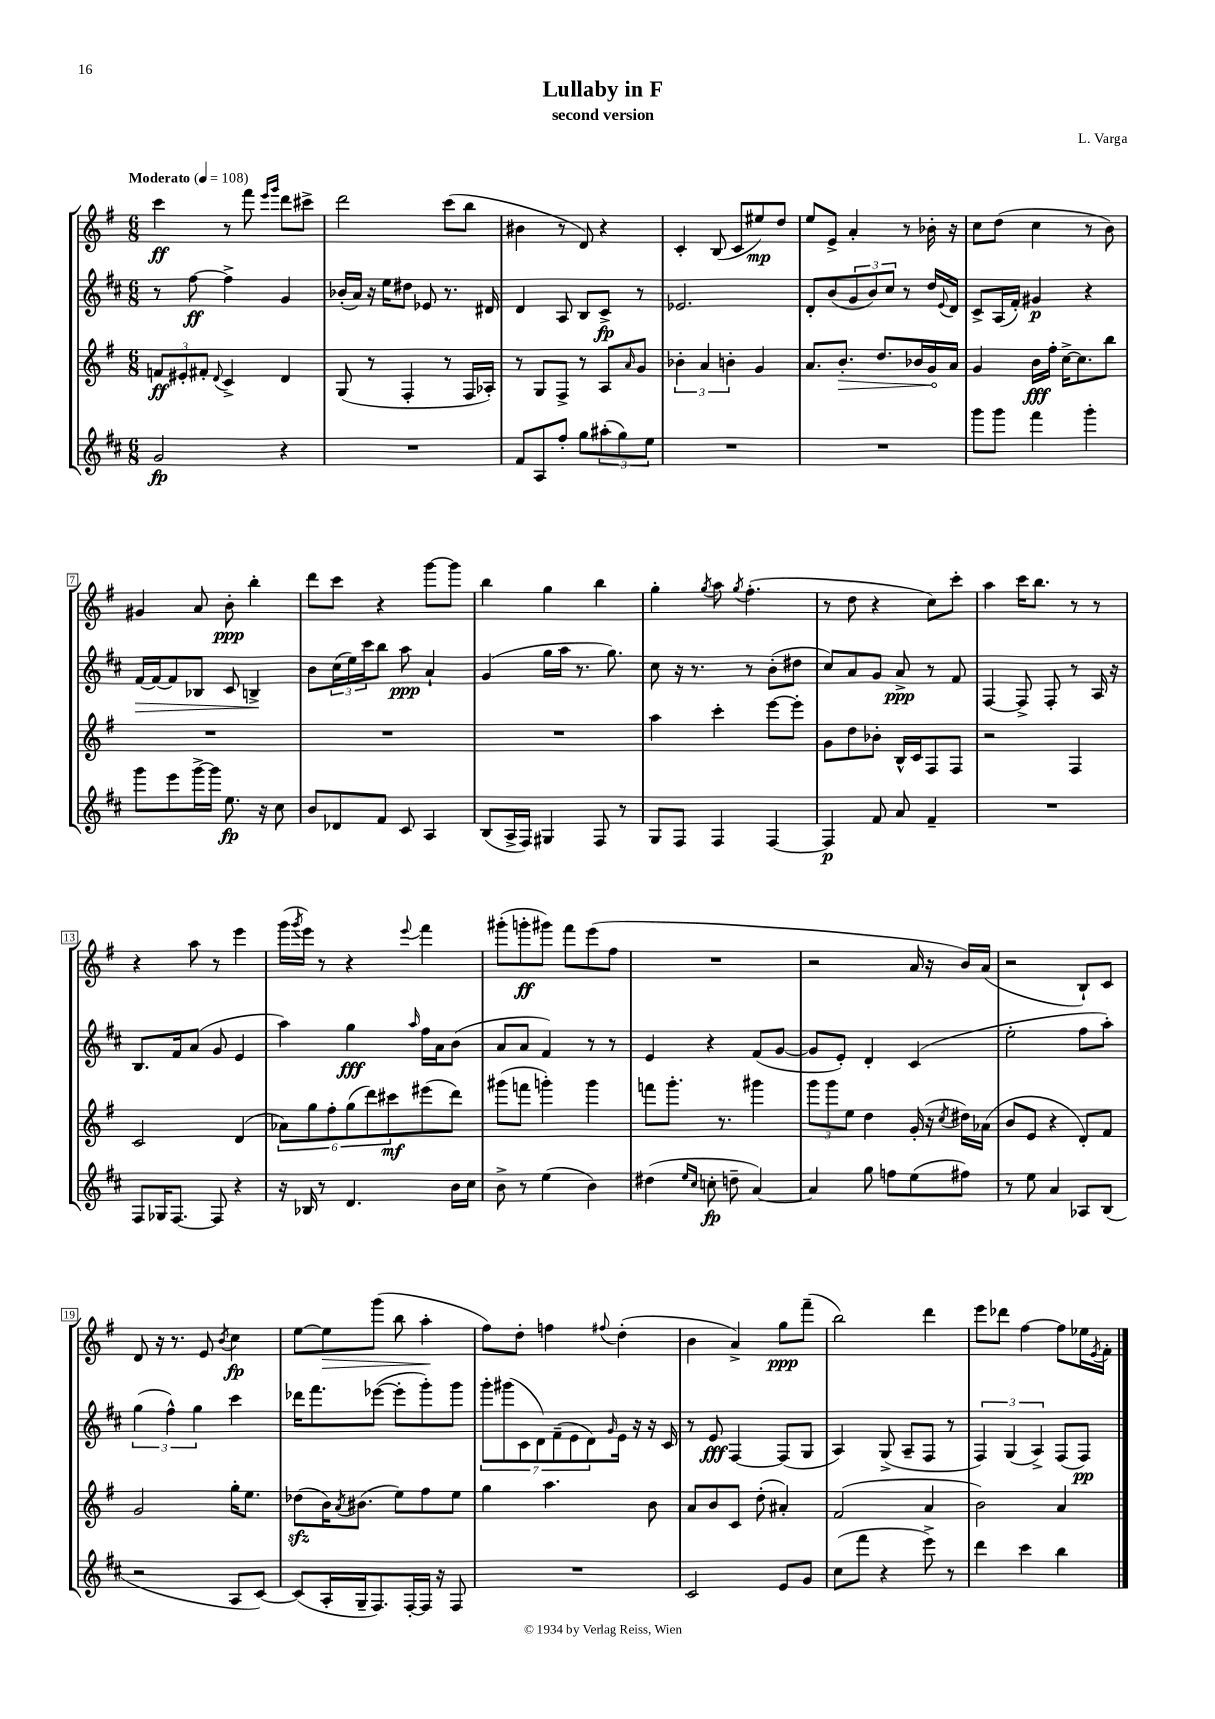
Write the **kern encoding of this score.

**kern	**dynam	**kern	**dynam	**kern	**dynam	**kern	**dynam
*part4	*part4	*part3	*part3	*part2	*part2	*part1	*part1
*staff4	*staff4	*staff3	*staff3	*staff2	*staff2	*staff1	*staff1
*clefG2	*	*clefG2	*	*clefG2	*	*clefG2	*
*k[f#c#]	*	*k[f#]	*	*k[f#c#]	*	*k[f#]	*
*M6/8	*	*M6/8	*	*M6/8	*	*M6/8	*
*MM108	*	*MM108	*	*MM108	*	*MM108	*
=1	=1	=1	=1	=1	=1	=1	=1
!	!	!	!	!	!	!LO:TX:a:B:t=Moderato	!
2g/	fp	12fn/L	ff	8r	.	4ccc\	ff
.	.	12e#X'/	.	.	.	.	.
.	.	.	.	[8ff#\	ff	.	.
.	.	12f#X'/J	.	.	.	.	.
.	.	8qqd/	.	.	.	.	.
.	.	4c^/	.	4ff#^\]	.	8r	.
.	.	.	.	.	.	8fff#\	.
.	.	.	.	.	.	16qqeee/LL	.
.	.	.	.	.	.	16qqggg/JJ	.
4r	.	4d/	.	4g/	.	8ddd\L	.
.	.	.	.	.	.	8ccc#X^\J	.
=2	=2	=2	=2	=2	=2	=2	=2
2.r	.	(8G/	.	(16b-X'/LL	.	2ddd\	.
.	.	.	.	16a/JJ)	.	.	.
.	.	8r	.	16r	.	.	.
.	.	.	.	16ee\KL	.	.	.
.	.	4F#'/	.	8dd#X\J	.	.	.
.	.	.	.	8e-X/	.	.	.
.	.	8r	.	8.r	.	(8ccc\L	.
.	.	16F#/LL	.	.	.	8bb\J	.
.	.	16A-X'/JJ)	.	16d#X/	.	.	.
=3	=3	=3	=3	=3	=3	=3	=3
8f#/L	.	8r	.	4d/	.	4b#X\	.
8A/	.	8G/L	.	.	.	.	.
8ff#'/J	.	8F#^/J	.	8A/	.	8r	.
8gg\L	.	8r	.	8B/L	.	8d/)	.
(12aa#X'\	.	8A/L	.	8c#^/J	fp	4r	.
12gg\)	.	.	.	.	.	.	.
.	.	16qqa/	.	.	.	.	.
.	.	8g/J	.	8r	.	.	.
12ee\J	.	.	.	.	.	.	.
=4	=4	=4	=4	=4	=4	=4	=4
2.r	.	6b-X'\	.	2.e-X/	.	4c'/	.
.	.	6a/	.	.	.	.	.
.	.	.	.	.	.	(8B/	.
.	.	6bn'\	.	.	.	.	.
.	.	.	.	.	.	8c/L	.
.	.	4g/	.	.	.	8ee#X/)	mp
.	.	.	.	.	.	8dd/J	.
=5	=5	=5	=5	=5	=5	=5	=5
2.r	.	8.a/L	.	8d'/L	.	8ee/L	.
.	.	.	.	(8b/	.	8e^/J	.
!	!	!	!LO:HP:b	!	!	!	!
.	.	8.b'/J	>	.	.	.	.
.	.	.	.	12g/	.	4a'/	.
.	.	.	.	12b/)	.	.	.
.	.	8.dd/L	.	.	.	.	.
.	.	.	.	12cc#/J	.	.	.
.	.	.	.	8r	.	8r	.
.	.	16b-X/L	.	.	.	.	.
.	.	16g/	.	16dd/LL	.	16b-X'\	.
.	.	.	.	8qqe/	.	.	.
.	.	16a/JJ	]	16d/JJ	.	16r	.
=6	=6	=6	=6	=6	=6	=6	=6
8ggg\L	.	4g/	.	8c#^/L	.	8cc\L	.
8ggg\J	.	.	.	(16A/L	.	(8dd\J	.
.	.	.	.	16f#'/JJ)	.	.	.
4fff#\	.	16b\LL	fff	4g#X/	p	4cc\	.
.	.	16ff#'\JJ	.	.	.	.	.
.	.	[16cc^\KL	.	.	.	.	.
.	.	8.cc\]	.	.	.	.	.
4ggg'\	.	.	.	4r	.	8r	.
.	.	8bb\J	.	.	.	8b\)	.
!!LO:LB:g=z
=7	=7	=7	=7	=7	=7	=7	=7
!	!	!	!	!	!LO:HP:b	!	!
8ggg\L	.	2.r	.	[16f#/LL	>	4g#X/	.
.	.	.	.	16f#/J_	.	.	.
8eee\	.	.	.	8f#/]	.	.	.
[16ggg^\L	.	.	.	8B-X/J	.	8a/	.
16ggg\JJ]	.	.	.	.	.	.	.
8.ee\	fp	.	.	8c#/	.	8b'\	ppp
.	.	.	.	4Bn^/	.	4bb'\	.
16r	.	.	.	.	.	.	.
8cc#\	.	.	.	.	.	.	.
.	.	.	.	.	]	.	.
=8	=8	=8	=8	=8	=8	=8	=8
8b/L	.	2.r	.	8b\L	.	8ddd\L	.
8d-X/	.	.	.	(24cc#\L	.	8ccc\J	.
.	.	.	.	24ee\)	.	.	.
.	.	.	.	24ccc#\J	.	.	.
8f#/J	.	.	.	8bb\J	.	4r	.
8c#/	.	.	.	8aa\	ppp	.	.
4A/	.	.	.	4a`/	.	[8ggg\L	.
.	.	.	.	.	.	8ggg\J]	.
=9	=9	=9	=9	=9	=9	=9	=9
(8B/L	.	2.r	.	(4g/	.	4bb\	.
16A^/L	.	.	.	.	.	.	.
16F#/JJ)	.	.	.	.	.	.	.
4G#X/	.	.	.	16gg\LL	.	4gg\	.
.	.	.	.	16aa\JJ	.	.	.
.	.	.	.	8.r	.	.	.
8F#/	.	.	.	.	.	4bb\	.
.	.	.	.	8.gg\)	.	.	.
8r	.	.	.	.	.	.	.
=10	=10	=10	=10	=10	=10	=10	=10
8G/L	.	4aa\	.	8cc#\	.	4gg'\	.
8F#/J	.	.	.	16r	.	.	.
.	.	.	.	8.r	.	.	.
.	.	.	.	.	.	8qgg/	.
4F#/	.	4ccc'\	.	.	.	8aa\	.
.	.	.	.	.	.	8qgg/	.
.	.	.	.	8r	.	(4.ff#'\	.
[4F#/	.	[8eee\L	.	(8b'\L	.	.	.
.	.	8eee'\J]	.	8dd#X\J	.	.	.
=11	=11	=11	=11	=11	=11	=11	=11
4F#/]	p	8g\L	.	8cc#/L)	.	8r	.
.	.	8dd\	.	8a/	.	8dd\	.
8f#/	.	8b-X'\J	.	8g/J	.	4r	.
8a/	.	16B^^/LL	.	8a^/	ppp	.	.
.	.	16c/J	.	.	.	.	.
4f#~/	.	8F#/	.	8r	.	8cc\L)	.
.	.	8F#/J	.	8f#/	.	8ccc'\J	.
=12	=12	=12	=12	=12	=12	=12	=12
2.r	.	2r	.	[4F#/	.	4aa\	.
.	.	.	.	8F#^/]	.	16ccc\KL	.
.	.	.	.	.	.	8.bb\J	.
.	.	.	.	8F#'/	.	.	.
.	.	4F#/	.	8r	.	8r	.
.	.	.	.	16A/	.	8r	.
.	.	.	.	16r	.	.	.
!!LO:LB:g=z
=13	=13	=13	=13	=13	=13	=13	=13
8F#/L	.	2c/	.	8.B/L	.	4r	.
16G-X/K	.	.	.	.	.	.	.
[8.F#/J	.	.	.	16f#/k	.	.	.
.	.	.	.	(8a/J	.	8aa\	.
8F#/]	.	.	.	8g/	.	8r	.
4r	.	(4d/	.	4e/	.	4eee\	.
=14	=14	=14	=14	=14	=14	=14	=14
16r	.	12a-X\L)	.	4aa\)	.	(16ggg\LL	.
.	.	.	.	.	.	8qggg/	.
16B-X/	.	.	.	.	.	16eee\JJ)	.
.	.	12gg\	.	.	.	.	.
8r	.	.	.	.	.	8r	.
.	.	12ff#'\	.	.	.	.	.
4.d/	.	(12gg\	.	4gg\	fff	4r	.
.	.	12ddd\)	.	.	.	.	.
.	.	12ccc#X\	mf	.	.	.	.
.	.	.	.	16qqaa/	.	8qqeee/	.
.	.	(8eee#X\	.	16ff#\LL	.	4fff#\	.
.	.	.	.	16a\J	.	.	.
16b\LL	.	8ddd\J)	.	(8b\J	.	.	.
16cc#\JJ	.	.	.	.	.	.	.
=15	=15	=15	=15	=15	=15	=15	=15
8b^\	.	(8ggg#X\L	.	8a/L	.	(8ggg#X'\L	.
8r	.	8fffn\J	.	8a/J	.	8gggn'\	ff
(4ee\	.	4gggn'\)	.	4f#/)	.	8ggg#X\J)	.
.	.	.	.	.	.	8fff#\L	.
4b\)	.	4ggg\	.	8r	.	(8eee\	.
.	.	.	.	8r	.	8ff#\J	.
=16	=16	=16	=16	=16	=16	=16	=16
(4dd#X\	.	8fffn\L	.	4e/	.	2.r	.
.	.	8.ggg'\J	.	.	.	.	.
16qqee/LL	.	.	.	.	.	.	.
16qqcc#/JJ	.	.	.	.	.	.	.
8ccn'\	fp	.	.	4r	.	.	.
.	.	8.r	.	.	.	.	.
8ddn~\	.	.	.	.	.	.	.
[4a/)	.	4ggg#X\	.	(8f#/L	.	.	.
.	.	.	.	[8g/J	.	.	.
=17	=17	=17	=17	=17	=17	=17	=17
4a/]	.	12ggg\L	.	8g/L]	.	2r	.
.	.	12ggg\	.	.	.	.	.
.	.	.	.	8e'/J)	.	.	.
.	.	12ee\J	.	.	.	.	.
8gg\	.	4dd\	.	4d'/	.	.	.
8ffn\L	.	.	.	.	.	.	.
(8ee\	.	(16g'/	.	(4c#/	.	16a/	.
.	.	16r	.	.	.	16r	.
.	.	8qcc/	.	.	.	.	.
8ff#X\J)	.	16dd#X\LL)	.	.	.	16b/LL)	.
.	.	(16a-X\JJ	.	.	.	(16a/JJ	.
=18	=18	=18	=18	=18	=18	=18	=18
8r	.	8b/L	.	2ee'\	.	2r	.
8ee\	.	8e/J	.	.	.	.	.
4a/	.	4r	.	.	.	.	.
8A-X/L	.	8d'/L)	.	8ff#\L	.	8B`/L)	.
(8B/J	.	8f#/J	.	8aa'\J)	.	8c/J	.
!!LO:LB:g=z
=19	=19	=19	=19	=19	=19	=19	=19
2r	.	2g/	.	(6gg\	.	8d/	.
.	.	.	.	.	.	16r	.
.	.	.	.	6ff#^^\)	.	.	.
.	.	.	.	.	.	8.r	.
.	.	.	.	6gg\	.	.	.
.	.	.	.	.	.	8e/	.
.	.	.	.	.	.	8qb/	.
8A/L	.	16gg'\KL	.	4ccc#\	.	4cc\	fp
.	.	8.ee\J	.	.	.	.	.
[8c#/J)	.	.	.	.	.	.	.
=20	=20	=20	=20	=20	=20	=20	=20
(8c#/L]	.	(8dd-Xzz\L	.	16ddd-X\KL	.	[8ee\L	.
.	.	.	.	8.fff#\	.	.	.
!	!	!	!	!	!	!	!LO:HP:b
16A'/L	.	16b\K)	.	.	.	8ee\]	>
.	.	8qa/	.	.	.	.	.
16G~/J	.	(8.b#X\J	.	.	.	.	.
8.F#/)	.	.	.	([8eee-X\J	.	(8ggg\J	.
.	.	8ee\L)	.	8eee-'\L]	.	8bb\	.
[16F#'/L	.	.	.	.	.	.	.
16F#/JJ]	.	8ff#\	.	8ggg'\)	.	4aa'\	.
16r	.	.	.	.	.	.	.
8F#/	.	8ee\J	.	8ggg\J	.	.	.
.	.	.	.	.	.	.	]
=21	=21	=21	=21	=21	=21	=21	=21
2.r	.	4gg\	.	14ggg'\L	.	8ff#\L)	.
.	.	.	.	(14ggg#X\	.	.	.
.	.	.	.	.	.	8dd'\J	.
.	.	.	.	14c#\	.	.	.
.	.	.	.	14d\)	.	.	.
.	.	4.aa\	.	.	.	4ffn\	.
.	.	.	.	(14f#~\	.	.	.
.	.	.	.	14e\	.	.	.
.	.	.	.	14d\)	.	.	.
.	.	.	.	16qqg/	.	8qqff#X/	.
.	.	.	.	16e\Jk	.	(4dd'\	.
.	.	.	.	16r	.	.	.
.	.	8b\	.	16r	.	.	.
.	.	.	.	16c#/	.	.	.
=22	=22	=22	=22	=22	=22	=22	=22
2c#/	.	8a/L	.	8r	.	4b\	.
.	.	8b/	.	8e/	fff	.	.
.	.	8c/J	.	[4F#/	.	4a^/)	.
.	.	(8dd'\	.	.	.	.	.
8e/L	.	4a#X'/)	.	(8F#/L]	.	8gg\L	ppp
8g/J	.	.	.	8G/J	.	(8fff#~\J	.
=23	=23	=23	=23	=23	=23	=23	=23
(8cc#\L	.	(2f#/	.	4A/)	.	2bb\)	.
8fff#\J	.	.	.	.	.	.	.
4r	.	.	.	(8G^/	.	.	.
.	.	.	.	8A~/L	.	.	.
8eee^\)	.	4a/	.	8F#/J	.	4ddd\	.
8r	.	.	.	8r	.	.	.
=24	=24	=24	=24	=24	=24	=24	=24
4ddd\	.	2b\)	.	6F#/)	.	8eee\L	.
.	.	.	.	.	.	8ddd-X\J	.
.	.	.	.	(6G/	.	.	.
4ccc#\	.	.	.	.	.	[4ff#\	.
.	.	.	.	6A^/)	.	.	.
4bb\	.	4a/	.	(8F#/L	.	8ff#\L]	.
.	.	.	.	8F#/J)	pp	16ee-X\L	.
.	.	.	.	.	.	8qe/	.
.	.	.	.	.	.	16f#'\JJ	.
==	==	==	==	==	==	==	==
*-	*-	*-	*-	*-	*-	*-	*-
